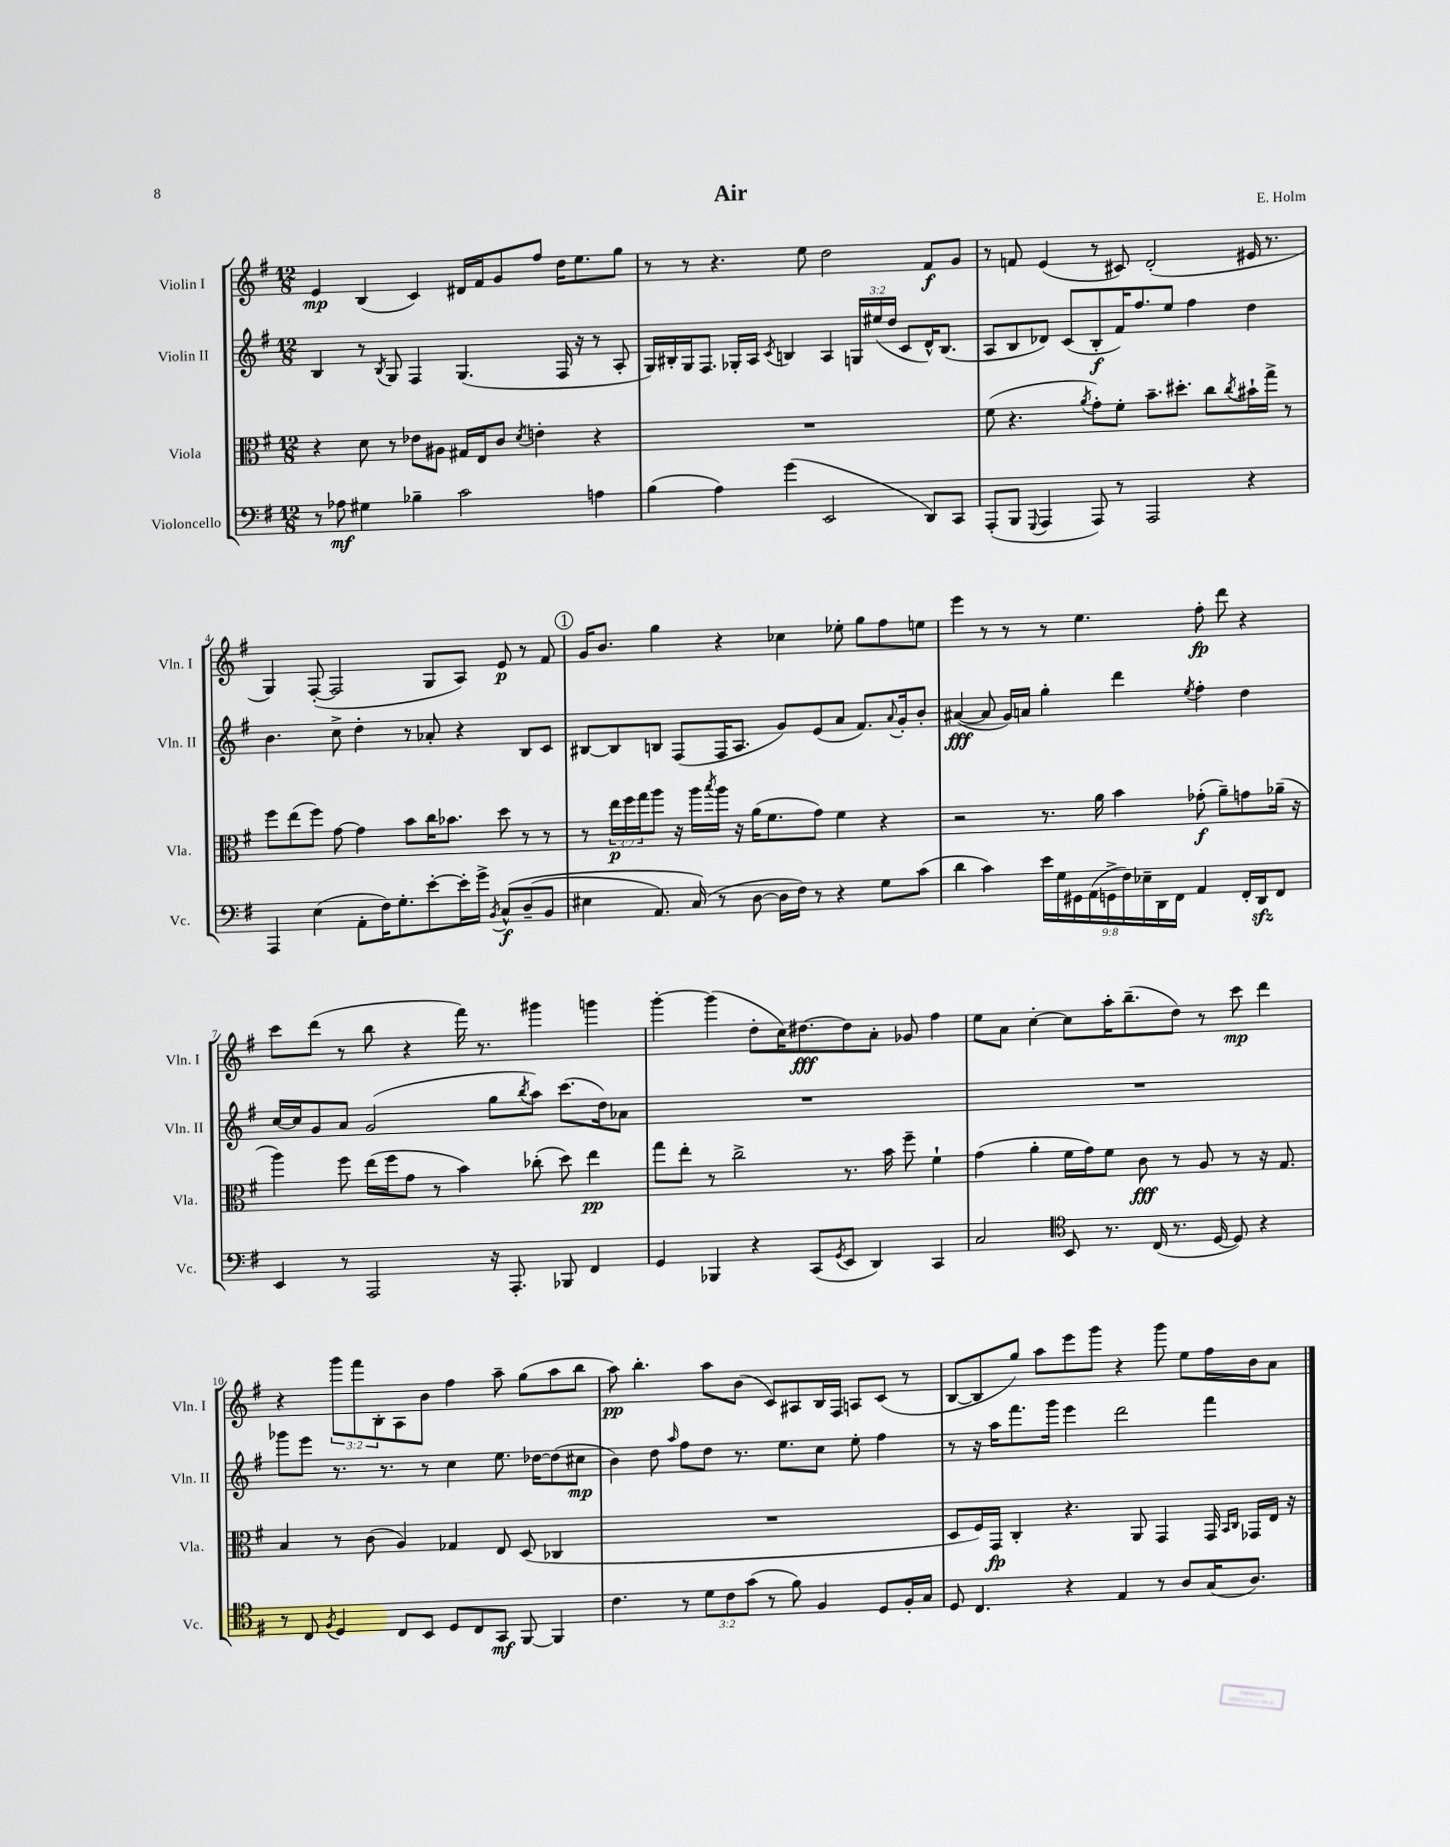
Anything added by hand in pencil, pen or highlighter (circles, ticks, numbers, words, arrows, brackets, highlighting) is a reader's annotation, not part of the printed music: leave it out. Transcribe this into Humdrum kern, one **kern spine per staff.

**kern	**dynam	**kern	**dynam	**kern	**dynam	**kern	**dynam
*part4	*part4	*part3	*part3	*part2	*part2	*part1	*part1
*staff4	*staff4	*staff3	*staff3	*staff2	*staff2	*staff1	*staff1
*I"Violoncello	*	*I"Viola	*	*I"Violin II	*	*I"Violin I	*
*I'Vc.	*	*I'Vla.	*	*I'Vln. II	*	*I'Vln. I	*
*clefF4	*	*clefC3	*	*clefG2	*	*clefG2	*
*k[f#]	*	*k[f#]	*	*k[f#]	*	*k[f#]	*
*M12/8	*	*M12/8	*	*M12/8	*	*M12/8	*
=1	=1	=1	=1	=1	=1	=1	=1
8r	.	4r	.	4B/	.	4e/	mp
8A-X\	mf	.	.	.	.	.	.
4G#X\	.	8d\	.	8r	.	(4B/	.
.	.	.	.	8qB/	.	.	.
.	.	8r	.	8G/	.	.	.
4B-X~\	.	8e-X\L	.	4F#/	.	4c/)	.
.	.	8A#X\J	.	.	.	.	.
2c\	.	16G#X/LL	.	(4.G/	.	16d#X/LL	.
.	.	16E/J	.	.	.	16f#/J	.
.	.	8c/J	.	.	.	8g/	.
.	.	8qd/	.	.	.	.	.
.	.	4en'\	.	.	.	8ff#/J	.
.	.	.	.	16F#/	.	16dd\KL	.
.	.	.	.	16r	.	8.ee\	.
4An\	.	4r	.	8r	.	.	.
.	.	.	.	8A'/	.	8gg\J	.
=2	=2	=2	=2	=2	=2	=2	=2
(4B\	.	1.r	.	16G/LL)	.	8r	.
.	.	.	.	16B#X'/	.	.	.
.	.	.	.	16G/J	.	8r	.
.	.	.	.	8.F#/J	.	.	.
4A\)	.	.	.	.	.	4.r	.
.	.	.	.	16G-X'/LL	.	.	.
.	.	.	.	16A/JJ	.	.	.
.	.	.	.	8qc/	.	.	.
(4g\	.	.	.	4Bn/	.	.	.
.	.	.	.	.	.	8ee\	.
2EE/	.	.	.	4A/	.	2dd\	.
.	.	.	.	24Gn/LL	.	.	.
.	.	.	.	(24ee#X/	.	.	.
.	.	.	.	24dd/JJ	.	.	.
.	.	.	.	8c/L	.	.	.
8DD/L)	.	.	.	16d^^/K)	.	8f#/L	f
.	.	.	.	(8.B/J	.	.	.
8CC/J	.	.	.	.	.	8g/J	.
=3	=3	=3	=3	=3	=3	=3	=3
(8AAA'/L	.	(8f#\	.	8A/L	.	8r	.
8BBB/J	.	4.r	.	8B/	.	8fn/	.
8qqGGG/	.	.	.	.	.	.	.
4AAA/	.	.	.	8d-X/J)	.	(4e/	.
.	.	.	.	(8c/L	.	.	.
.	.	8qa/	.	.	.	.	.
8AAA/)	.	8g'\L)	.	8B'/	f	8r	.
8r	.	8f#'\J	.	16f#/K)	.	8c#X/)	.
.	.	.	.	8.ff#/	.	.	.
2AAA/	.	8.b~\L	.	.	.	(2d'/	.
.	.	.	.	8ee/J	.	.	.
.	.	8.dd#X'\J	.	.	.	.	.
.	.	.	.	4ff#\	.	.	.
.	.	8cc\L	.	.	.	.	.
.	.	8qcc/	.	.	.	.	.
4r	.	16b#X`\L	.	4dd\	.	16e#X/	.
.	.	16gg^\JJ	.	.	.	8.r	.
.	.	8r	.	.	.	.	.
!!LO:LB:g=z
=4	=4	=4	=4	=4	=4	=4	=4
4AAA/	.	8ff#\L	.	4.b\	.	4G/)	.
.	.	(8ee\	.	.	.	.	.
(4E\	.	8ff#\J)	.	.	.	([8F#'/	.
.	.	[8g\	.	8cc^\	.	2F#/]	.
8AA'\L	.	4g\]	.	4dd'\	.	.	.
16F#\K)	.	.	.	.	.	.	.
8.G'\	.	.	.	.	.	.	.
.	.	8b\L	.	8r	.	.	.
[8e'\	.	16cc\K	.	8a-X'/	.	8G/L	.
.	.	8.b-X\J	.	.	.	.	.
16e'\L]	.	.	.	4r	.	8A/J)	.
16g^\JJ	.	.	.	.	.	.	.
8qBB/	.	.	.	.	.	.	.
(8C^^/L	f	8dd\	.	.	.	8e/	p
(8D~/	.	8r	.	8B/L	.	8r	.
8BB/J	.	8r	.	8c/J	.	8f#/	.
!!LO:REH:place=s1:t=1
=5	=5	=5	=5	=5	=5	=5	=5
4E#X\	.	8r	.	[8B#X/L	.	16g/KL	.
.	.	.	.	.	.	8.b/J	.
.	.	24ee\LL	p	8B#/]	.	.	.
.	.	24ff#\	.	.	.	.	.
.	.	24gg\J	.	.	.	.	.
8.AA/)	.	8aa\J	.	8Bn/J	.	4gg\	.
.	.	16r	.	(8F#/L	.	.	.
(16C/)	.	16aa\LL	.	.	.	.	.
.	.	8qbb/	.	.	.	.	.
8r	.	16aa\JJ	.	16F#/K	.	4r	.
.	.	16r	.	8.A/J	.	.	.
[8D\	.	(16a\KL	.	.	.	.	.
.	.	8.f#\	.	.	.	.	.
16D\LL]	.	.	.	8g/L)	.	4cc-X\	.
16F#\JJ)	.	.	.	.	.	.	.
8r	.	8g\J)	.	(8e/	.	.	.
4r	.	4f#\	.	8a/J	.	8ee-X'\	.
.	.	.	.	8.f#/L)	.	8gg\L	.
8G\L	.	4r	.	.	.	8ff#\	.
.	.	.	.	8qqa/	.	.	.
.	.	.	.	16g'/k	.	.	.
(8c\J	.	.	.	8b'/J	.	8een\J	.
=6	=6	=6	=6	=6	=6	=6	=6
4d\	.	2r	.	([4a#X/	fff	4eee\	.
4c\)	.	.	.	8a#/]	.	8r	.
.	.	.	.	16g/LL)	.	8r	.
.	.	.	.	16an/JJ	.	.	.
18e\LL	.	8.r	.	4gg'\	.	8r	.
18G\	.	.	.	.	.	.	.
18GG#X\	.	.	.	.	.	.	.
.	.	.	.	.	.	4.ee\	.
(18AA\	.	.	.	.	.	.	.
.	.	16a\	.	.	.	.	.
18GGn^\	.	.	.	.	.	.	.
.	.	4b\	.	4ddd\	.	.	.
18F#\)	.	.	.	.	.	.	.
18E-X~\	.	.	.	.	.	.	.
18DD\	.	.	.	.	.	.	.
18FF#\JJ	.	.	.	.	.	.	.
.	.	.	.	8qee/	.	.	.
4AA/	.	(8g-X'\	f	4ff#'\	.	8ff#'\	fp
.	.	8a~\L)	.	.	.	8ddd\	.
16FF#'/LL	.	8gn\	.	4dd\	.	4r	.
16DDzz/J	.	.	.	.	.	.	.
8FF#/J	.	(16a-X~\Jk	.	.	.	.	.
.	.	16r	.	.	.	.	.
!!LO:LB:g=z
=7	=7	=7	=7	=7	=7	=7	=7
4EE/	.	4aa\)	.	[16cc/LL	.	8ccc\L	.
.	.	.	.	16cc/J]	.	.	.
.	.	.	.	8g/	.	(8ddd\J	.
8r	.	8ff#\	.	8a/J	.	8r	.
2AAA/	.	(16ee\LL	.	(2g/	.	8bb\	.
.	.	16ff#\J	.	.	.	.	.
.	.	8g\J	.	.	.	4r	.
.	.	8r	.	.	.	.	.
.	.	4b\)	.	.	.	16fff#\)	.
.	.	.	.	.	.	8.r	.
16r	.	.	.	8gg\L	.	.	.
8.AAA'/	.	.	.	.	.	.	.
.	.	.	.	8qbb/	.	.	.
.	.	(8cc-X'\	.	8aa\J)	.	4ggg#X\	.
8BBB-X/	.	8dd\)	.	(8.ccc\L	.	.	.
4FF#/	.	4ee\	pp	.	.	4gggn\	.
.	.	.	.	16dd\k)	.	.	.
.	.	.	.	8a-X\J	.	.	.
=8	=8	=8	=8	=8	=8	=8	=8
4GG/	.	8gg\L	.	1.r	.	[4ggg'\	.
.	.	8ee'\J	.	.	.	.	.
4BBB-X/	.	8r	.	.	.	(4ggg\]	.
.	.	2cc^\	.	.	.	.	.
4r	.	.	.	.	.	8dd'\L	.
.	.	.	.	.	.	16cc\K)	.
.	.	.	.	.	.	[8.dd#X\	fff
(8CC/L	.	.	.	.	.	.	.
8qGG/	.	.	.	.	.	.	.
8EE/J	.	8.r	.	.	.	8dd#\]	.
4DD/)	.	.	.	.	.	8a'\J	.
.	.	16b\	.	.	.	.	.
.	.	8ff#~\	.	.	.	8g-X/	.
4CC/	.	4f#`\	.	.	.	4ff#\	.
=9	=9	=9	=9	=9	=9	=9	=9
2C/	.	(4g\	.	1.r	.	8ee\L	.
.	.	.	.	.	.	8a\J	.
.	.	4a'\	.	.	.	[4cc'\	.
*clefC4	*	*	*	*	*	*	*
8BB/	.	16f#\LL	.	.	.	8cc\L]	.
.	.	16g\J)	.	.	.	.	.
8.r	.	8f#\J	.	.	.	16aa'\K	.
.	.	.	.	.	.	(8.bb~\	.
.	.	8c\	fff	.	.	.	.
(16C/	.	.	.	.	.	.	.
8.r	.	8r	.	.	.	8dd\J)	.
.	.	8A/	.	.	.	8r	.
[16D/	.	.	.	.	.	.	.
8D/])	.	8r	.	.	.	8ccc\	mp
4r	.	16r	.	.	.	4ddd\	.
.	.	8.G/	.	.	.	.	.
!!LO:LB:g=z
=10	=10	=10	=10	=10	=10	=10	=10
8r	.	4B/	.	8ggg-X\L	.	4r	.
8C/	.	.	.	8eee\J	.	.	.
8qF#/	.	.	.	.	.	.	.
4D/	.	8r	.	8.r	.	12ggg\L	.
.	.	.	.	.	.	12fff#\	.
.	.	(8c\	.	.	.	.	.
.	.	.	.	.	.	12B'\	.
.	.	.	.	8.r	.	.	.
8C/L	.	4A/)	.	.	.	8A\	.
8BB/J	.	.	.	8r	.	8b\J	.
8D/L	.	4G-X/	.	4cc\	.	4ff#\	.
8C/	.	.	.	.	.	.	.
8GG/J	mf	8E/	.	8.ee\	.	8aa~\	.
[8FF#/	.	(8D/	.	.	.	(8gg\L	.
.	.	.	.	[16dd-X\KL	.	.	.
4FF#/]	.	4C-X/	.	(8dd-\]	.	8aa\	.
.	.	.	.	8cc#X\J	mp	8bb\J	.
=11	=11	=11	=11	=11	=11	=11	=11
4.c\	.	1.r	.	4b\)	.	8aa\)	pp
.	.	.	.	.	.	4.bb'\	.
.	.	.	.	8dd\	.	.	.
.	.	.	.	16qqaa/	.	.	.
8r	.	.	.	8ff#\L	.	.	.
12d\L	.	.	.	8dd\J	.	8aa\L	.
12c\	.	.	.	.	.	.	.
.	.	.	.	8.r	.	(8b\J	.
(12g\J	.	.	.	.	.	.	.
8r	.	.	.	.	.	8c/L)	.
.	.	.	.	8.ee\L	.	.	.
8f#\)	.	.	.	.	.	8A#X/	.
4F#/	.	.	.	8cc\J	.	16B/L	.
.	.	.	.	.	.	16F#/JJ	.
.	.	.	.	8ee'\	.	8An/L	.
8D/L	.	.	.	4ff#\	.	(8c/J	.
16F#'/L	.	.	.	.	.	8r	.
16G/JJ	.	.	.	.	.	.	.
=12	=12	=12	=12	=12	=12	=12	=12
8D/	.	8D/L	.	8r	.	[8B/L	.
4.C/	.	16F#/L)	.	16r	.	8B/]	.
.	.	16GG/JJ	fp	16aa\KL	.	.	.
.	.	4C'/	.	8.fff#\	.	8gg/J)	.
.	.	.	.	.	.	8aa\L	.
.	.	.	.	16ggg\Jk	.	.	.
4r	.	4.r	.	4eee\	.	8eee\	.
.	.	.	.	.	.	8ggg\J	.
4E/	.	.	.	2ddd\	.	4r	.
.	.	8AA/	.	.	.	.	.
8r	.	4GG/	.	.	.	8ggg\	.
8A/L	.	.	.	.	.	8ee\L	.
(16G/K	.	16GG/	.	4fff#\	.	16ff#\L	.
.	.	16qqBB/LL	.	.	.	.	.
.	.	16qqC/JJ	.	.	.	.	.
8.A/J)	.	16GG-X/LL	.	.	.	16b\J	.
.	.	16E/JJ	.	.	.	8a\J	.
.	.	16r	.	.	.	.	.
==	==	==	==	==	==	==	==
*-	*-	*-	*-	*-	*-	*-	*-
